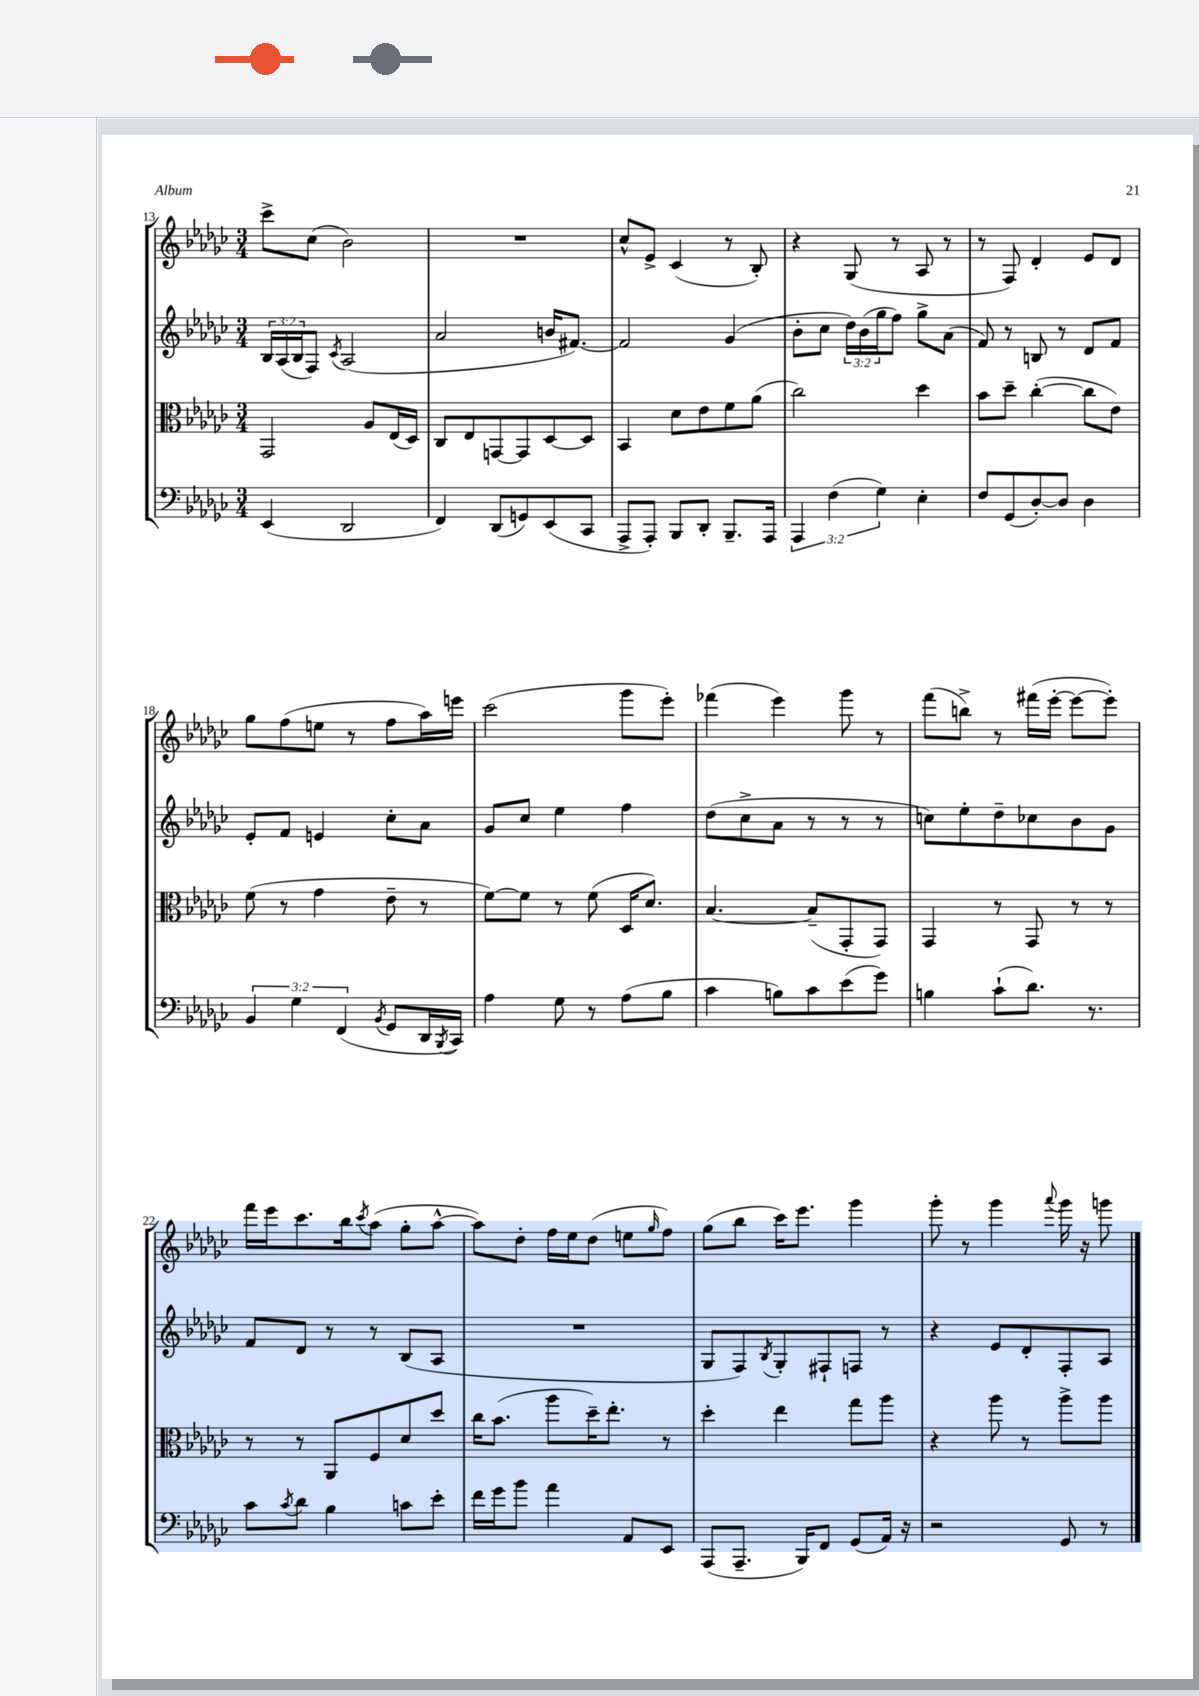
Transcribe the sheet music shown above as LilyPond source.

<<
\new StaffGroup <<
\new Staff = "s0" {
    \clef treble \key ges \major \numericTimeSignature \time 3/4
    ces'''8-> ces''8( bes'2) |
    R2. |
    ces''8-^ ees'8-> ces'4( r8 bes8-.) |
    r4 ges8( r8 aes8 r8 |
    r8 f8) des'4-. ees'8 des'8 |
    ges''8 f''8( e''8 r8 f''8 aes''16) e'''16 |
    ces'''2( ges'''8 ees'''8-.) |
    fes'''4( ees'''4) ges'''8 r8 |
    f'''8( b''8->) r8 fis'''16( ees'''16~-. ees'''8~ ees'''8-.) |
    f'''16 ees'''16 ces'''8. bes''16 \acciaccatura { ces'''8 } aes''8( ges''8-. aes''8~-^ |
    aes''8) des''8-. f''16 ees''16 des''8( e''8 \grace { ges''16 } f''8) |
    ges''8( bes''8 ces'''16) ees'''8. ges'''4 |
    ges'''8-. r8 ges'''4 \appoggiatura { aes'''8 } ges'''16 r16 g'''8 \bar "|." |
}
\new Staff = "s1" {
    \clef treble \key ges \major \numericTimeSignature \time 3/4 \override Staff.TupletNumber.text = #tuplet-number::calc-fraction-text
    \tuplet 3/2 { bes16 aes16( bes16 } f8) \acciaccatura { ces'8 } aes2( |
    aes'2 b'16 fis'8.~) |
    fis'2 ges'4( |
    bes'8-. ces''8 \tuplet 3/2 { des''16) bes'16( ges''16 } f''8) ges''8-> aes'8( |
    f'8) r8 b8 r8 des'8 f'8 |
    ees'8-. f'8 e'4 ces''8-. aes'8 |
    ges'8 ces''8 ees''4 f''4 |
    des''8( ces''8-> aes'8 r8 r8 r8 |
    c''8) ees''8-. des''8-- ces''8 bes'8 ges'8 |
    f'8 des'8 r8 r8 bes8( aes8 |
    R2. |
    ges8 f8) \acciaccatura { bes8 } ges8-. fis8-! f8 r8 |
    r4 ees'8 des'8-. f8-. aes8 \bar "|." |
}
\new Staff = "s2" {
    \clef alto \key ges \major \numericTimeSignature \time 3/4
    ges,2 aes8 ees16( des16) |
    ces8 ees8 g,8~ g,8 des8~ des8 |
    bes,4 des'8 ees'8 f'8 aes'8( |
    ces''2) des''4 |
    bes'8 des''8-- ces''4~-.( ces''8 ees'8) |
    f'8( r8 ges'4 ees'8-- r8 |
    f'8~) f'8 r8 f'8( des16 des'8.) |
    bes4.~ bes8--( ges,8-. ges,8) |
    ges,4 r8 ges,8 r8 r8 |
    r8 r8 aes,8 f8 des'8 des''8 |
    ces''16 bes'8.( aes''8 des''16--) ees''8.-. r8 |
    des''4-. ees''4 ges''8 aes''8 |
    r4 aes''8 r8 aes''8-> aes''8 \bar "|." |
}
\new Staff = "s3" {
    \clef bass \key ges \major \numericTimeSignature \time 3/4 \override Staff.TupletNumber.text = #tuplet-number::calc-fraction-text
    ees,4( des,2 |
    f,4) des,8( g,8) ees,8( ces,8 |
    aes,,8-> aes,,8-.) bes,,8 des,8-. bes,,8.-- aes,,16 |
    \tuplet 3/2 { aes,,4 f4( ges4) } ees4-. |
    f8 ges,8( des8~-.) des8 des4 |
    \tuplet 3/2 { bes,4 ges4 f,4( } \acciaccatura { bes,8 } ges,8 des,16 \acciaccatura { bes,,8 } ces,16) |
    aes4 ges8 r8 aes8( bes8 |
    ces'4 b8) ces'8 ees'8( ges'8) |
    b4 ces'8-!( des'8.) r8. |
    ces'8 \acciaccatura { ces'8 } des'8 bes4 c'8 ees'8-. |
    f'16 ges'16 bes'8 aes'4 aes,8 ees,8 |
    aes,,8( aes,,8.-- bes,,16) f,8 ges,8( aes,16) r16 |
    r2 ges,8 r8 \bar "|." |
}
>>
>>
\layout { \context { \Score currentBarNumber = #13 } }
